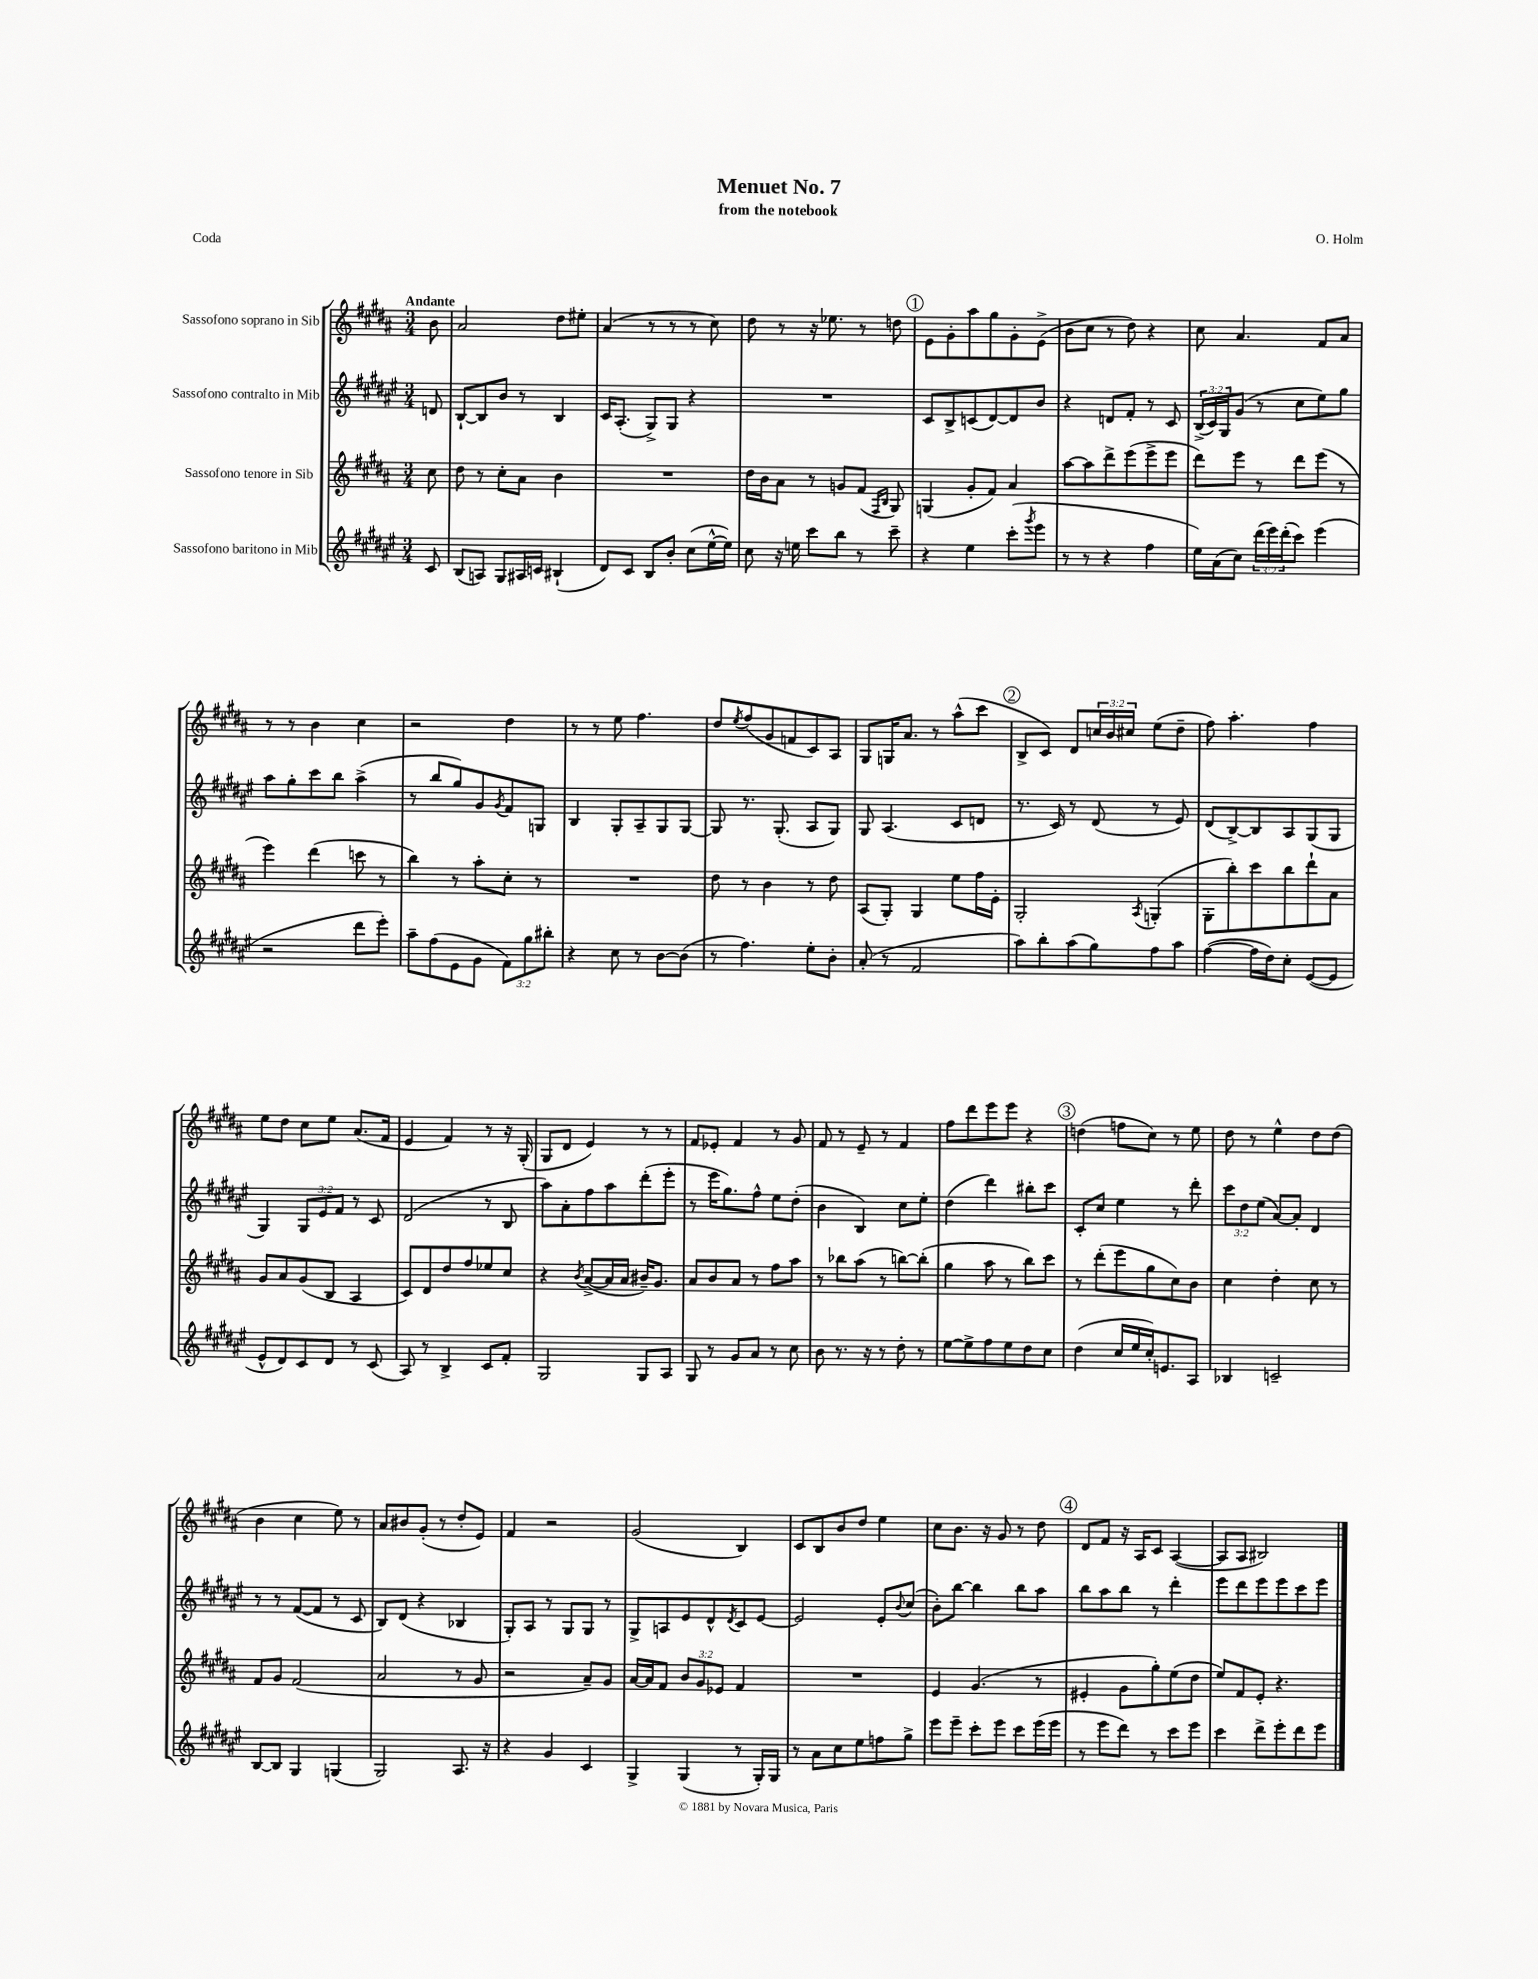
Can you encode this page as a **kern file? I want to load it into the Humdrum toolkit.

**kern	**kern	**kern	**kern
*part4	*part3	*part2	*part1
*staff4	*staff3	*staff2	*staff1
*I"Sassofono baritono in Mib	*I"Sassofono tenore in Sib	*I"Sassofono contralto in Mib	*I"Sassofono soprano in Sib
*clefG2	*clefG2	*clefG2	*clefG2
*k[f#c#g#d#a#e#]	*k[f#c#g#d#a#]	*k[f#c#g#d#a#e#]	*k[f#c#g#d#a#]
*M3/4	*M3/4	*M3/4	*M3/4
=	=	=	=
!	!	!	!LO:TX:a:B:t=Andante
8c#/	8cc#\	8dn/	8b\
=1	=1	=1	=1
(8B/L	8dd#\	[8B`/L	2a#/
8An/J)	8r	8B/]	.
8G#/L	8cc#'\L	8b/J	.
16A#X/L	8a#\J	8r	.
16cn/JJ	.	.	.
(4B#X`/	4b\	4B/	8dd#\L
.	.	.	8ee#X'\J
=2	=2	=2	=2
8d#/L)	2.r	16c#/KL	(4a#/
.	.	(8.A#'/J	.
8c#/J	.	.	.
8B/L	.	8G#^/L)	8r
8b'/J	.	8G#/J	8r
(8cc#\L	.	4r	8r
[16ee#^^\L	.	.	8cc#\)
16ee#\JJ])	.	.	.
=3	=3	=3	=3
8cc#\	16dd#\LL	2.r	8dd#\
.	16b\J	.	.
16r	8a#\J	.	8r
16een\	.	.	.
8ccc#\L	8r	.	16r
.	.	.	8.ee-X\
8bb\J	8gn/L	.	.
8r	(8f#/J	.	8r
.	16qqF#/LL	.	.
.	16qqB/JJ	.	.
8ccc#~\	8G#/)	.	8ddn\
!!LO:REH:place=s1:t=1
=4	=4	=4	=4
4r	(4Gn/	8c#/L	8e\L
.	.	8B^/	8g#'\
4ee#\	8g#'/L	(8cn/	8aa#\
.	8f#/J)	[8d#/)	8gg#\
(8ccc#'\L	4a#/	8d#/]	8g#'\
8qggg#/	.	.	.
8eee#\J	.	8b/J	(8e^\J
=5	=5	=5	=5
8r	[8aa#\L	4r	8b\L
8r	8aa#\]	.	8cc#\J
4r	8ddd#^\	8dn/L	8r
.	(8eee\	8f#'/J	8dd#\)
4ff#\	8eee^\	8r	4r
.	8eee\J	8c#/	.
=6	=6	=6	=6
16ee#\LL)	8ddd#\L)	(24B^/LL	8cc#\
.	.	24c#/)	.
(16a#\J	.	.	.
.	.	24G#/J	.
8cc#\J)	8eee\J	(8g#/J	4.a#/
(24ddd#\LL	8r	8r	.
24eee#\)	.	.	.
(24ddd#'\J	.	.	.
8ccc#\J)	8ddd#\L	8cc#\L	.
(4eee#\	(8eee\J	8ee#\)	8f#/L
.	8r	8gg#\J	8a#/J
!!LO:LB:g=z
=7	=7	=7	=7
2r	4eee\)	8aa#\L	8r
.	.	8gg#'\	8r
.	(4ddd#\	8ccc#\	4b\
.	.	8bb\J	.
8ddd#\L	8cccn\	(4aa#^\	4cc#\
8eee#'\J)	8r	.	.
=8	=8	=8	=8
8aa#~\L	4bb\)	8r	2r
(8ff#\	.	8bb/L	.
8e#\	8r	8gg#/)	.
8g#\J	8aa#'\L	8g#/	.
.	.	8qg#/	.
12f#\L)	8cc#'\J	8f#/	4dd#\
12gg#\	.	.	.
.	8r	8Gn/J	.
12bb#X'\J	.	.	.
=9	=9	=9	=9
4r	2.r	4B/	8r
.	.	.	8r
8cc#\	.	8G#'/L	8ee\
8r	.	8A#~/	4.ff#\
[8b\L	.	8G#/	.
(8b\J]	.	[8G#/J	.
=10	=10	=10	=10
8r	8dd#\	8G#/]	8dd#/L
.	.	.	8qee/
4.ff#\)	8r	8.r	(8ff#/
.	4b\	.	8g#/
.	.	(8.G#'/	.
.	.	.	8fn/
8ee#'\L	8r	8A#/L	8c#/)
8b'\J	8dd#\	8G#/J)	8A#/J
=11	=11	=11	=11
(8a#'/	(8A#/L	8G#/	8G#/L
8r	8G#'/J)	(4.A#/	16Gn/K
.	.	.	8.a#/J
2f#/	4G#/	.	.
.	.	.	8r
.	8ee\L	8c#/L	(8aa#^^\L
.	16ff#\L	8dn/J	8ccc#\J
.	16e'\JJ	.	.
!!LO:REH:place=s1:t=2
=12	=12	=12	=12
8aa#\L)	2G#'/	8.r	8B^/L
8bb'\	.	.	8c#/J)
.	.	16c#/)	.
(8aa#\	.	8r	8d#/L
8gg#\)	.	(8d#/	24ccn/L
.	.	.	24b/
.	.	.	24cc#X/JJ
.	8qA#/	.	.
8ff#\	(4Gn'/	8r	(8ee\L
8aa#\J	.	8e#/)	8dd#~\J
=13	=13	=13	=13
([4ff#\	8G#'\L	(8d#/L	8ff#\)
.	8bb'\)	[8B^/)	4.aa#'\
16ff#\LL]	8ccc#\	8B/]	.
16dd#\J)	.	.	.
8cc#'\J	8bb\	8A#/	.
([8e#/L	8ddd#`\	(8G#/	4ff#\
8e#/J]	8a#\J	8G#/J	.
!!LO:LB:g=z
=14	=14	=14	=14
8e#^^/L	8g#/L	4G#/)	8ee\L
8d#/)	8a#/	.	8dd#\J
8c#/	(8g#/	12G#/L	8cc#\L
.	.	12e#/	.
8d#/J	8B/J	.	8ee\J
.	.	12f#/J	.
8r	4A#/	8r	(8.a#/L
(8c#/	.	8c#/	.
.	.	.	16f#/Jk
=15	=15	=15	=15
8A#/)	8c#/L)	(2d#/	4e/
8r	8d#/	.	.
4B^/	8dd#/	.	4f#/)
.	8ff#/	.	.
8c#/L	8ee-X/	8r	8r
8f#'/J	8cc#/J	8B/	16r
.	.	.	(16G#'/
=16	=16	=16	=16
2G#/	4r	8aa#\L)	8G#/L
.	.	8a#'\	8d#/J
.	8qb/	.	.
.	([8a#^/L	8ff#\	4e/)
.	16a#/L]	8aa#\	.
.	16a#/JJ	.	.
8G#/L	16b#X~/KL)	(8ddd#'\	8r
.	8.g#/J	.	.
8A#/J	.	8eee#'\J	8r
=17	=17	=17	=17
8G#/	8a#/L	8r	8f#/L
8r	8b/	16eee#\KL	8e-X'/J
.	.	8.gg#\)	.
8g#/L	8a#/J	.	4f#/
8a#/J	8r	8ff#^^\J	.
8r	8ff#\L	8ee#\L	8r
8cc#\	8aa#\J	(8dd#'\J	8g#/
=18	=18	=18	=18
8b\	8r	4b\	8f#/
8.r	8bb-X\L	.	8r
.	(8aa#\J	4B/)	8e~/
16r	.	.	.
8r	8r	.	8r
8dd#'\	[8bbn\L)	8cc#\L	4f#/
8r	(8bb'\J]	8ee#'\J	.
=19	=19	=19	=19
[8ee#\L	4gg#\	(4dd#\	8ff#\L
8ee#^\]	.	.	8ddd#\
8ff#\	8aa#\	4ddd#\)	8eee\
8ee#\	8r	.	8eee\J
8dd#\	8bb\L)	8bb#X'\L	4r
8cc#\J	8ccc#\J	8ccc#\J	.
!!LO:REH:place=s1:t=3
=20	=20	=20	=20
(4dd#\	8r	8c#'/L	(4ddn\
.	(8ddd#'\L	8cc#/J	.
16cc#/LL	8eee\	4ee#\	8ffn\L
16ee#/	.	.	.
16cc#'/J)	8gg#\	.	8cc#\J)
8.en/	.	.	.
.	8cc#\)	8r	8r
8A#/J	8b\J	8ddd#'\	8ee\
=21	=21	=21	=21
4B-X/	4cc#\	12ccc#\L	8dd#\
.	.	12dd#\	.
.	.	.	8r
.	.	(12ee#\J	.
2cn~/	4dd#'\	[8a#/L)	4ee^^\
.	.	8a#'/J]	.
.	8cc#\	4d#/	8dd#\L
.	8r	.	(8dd#\J
!!LO:LB:g=z
=22	=22	=22	=22
[8B/L	8f#/L	8r	4b\
8B/J]	8g#/J	8r	.
4G#/	(2f#/	([8f#/L	4cc#\
.	.	8f#/J]	.
(4Gn/	.	8r	8ee\)
.	.	8c#/	8r
=23	=23	=23	=23
2G#/)	2a#/	8B/L)	8a#/L
.	.	(8d#/J	8b#X/
.	.	4r	(8g#'/J
.	.	.	8r
8.A#/	8r	4B-X/	8dd#'/L
.	8g#/	.	8e/J)
16r	.	.	.
=24	=24	=24	=24
4r	2r	8G#'/L)	4f#/
.	.	8A#/J	.
4g#/	.	8r	2r
.	.	8G#/L	.
4c#/	8a#~/L)	8G#/J	.
.	8g#/J	8r	.
=25	=25	=25	=25
4G#^/	[16a#/LL	8G#^/L	(2g#/
.	16a#/J]	.	.
.	8f#/J	8An/	.
(4G#/	12b/L	8e#/	.
.	12g#/	.	.
.	.	8d#^^/	.
.	12e-X/J	.	.
.	.	8qd#/	.
8r	4f#/	8c#/	4B/)
16G#'/LL)	.	[8e#/J	.
16G#/JJ	.	.	.
=26	=26	=26	=26
8r	2.r	2e#/]	8c#/L
8a#\L	.	.	8B/
8cc#\	.	.	8b/
8ee#\	.	.	8dd#/J
8ffn\	.	8e#'/L	4ee\
.	.	8qqb/	.
8gg#^\J	.	(8cc#/J	.
=27	=27	=27	=27
8eee#\L	4e/	8b'\L)	8cc#\L
8eee#~\J	.	[8bb\J	8.b\J
8ccc#'\L	(4.g#/	4bb\]	.
.	.	.	16r
8eee#\J	.	.	8g#/
8ccc#\L	.	8bb\L	8r
(16eee#\L	8r	8aa#\J	8dd#\
16eee#\JJ	.	.	.
!!LO:REH:place=s1:t=4
=28	=28	=28	=28
8r	4e#X'/	8bb\L	8d#/L
8eee#\L	.	8aa#\	8f#/J
8ddd#\J)	8g#\L	8bb\J	16r
.	.	.	16A#/KL
8r	8gg#'\)	8r	8c#/J
8ccc#\L	(8ee\	4ddd#'\	([4A#/
8eee#\J	8dd#\J	.	.
=29	=29	=29	=29
4ccc#\	8ee/L)	8eee#\L	8A#/L]
.	8f#/	8ddd#\	8A#/J
8ddd#^\L	8e'/J	8eee#\	2B#X/)
8eee#'\	4.r	8eee#\	.
8ddd#\	.	8ccc#\	.
8eee#\J	.	8eee#\J	.
==	==	==	==
*-	*-	*-	*-
